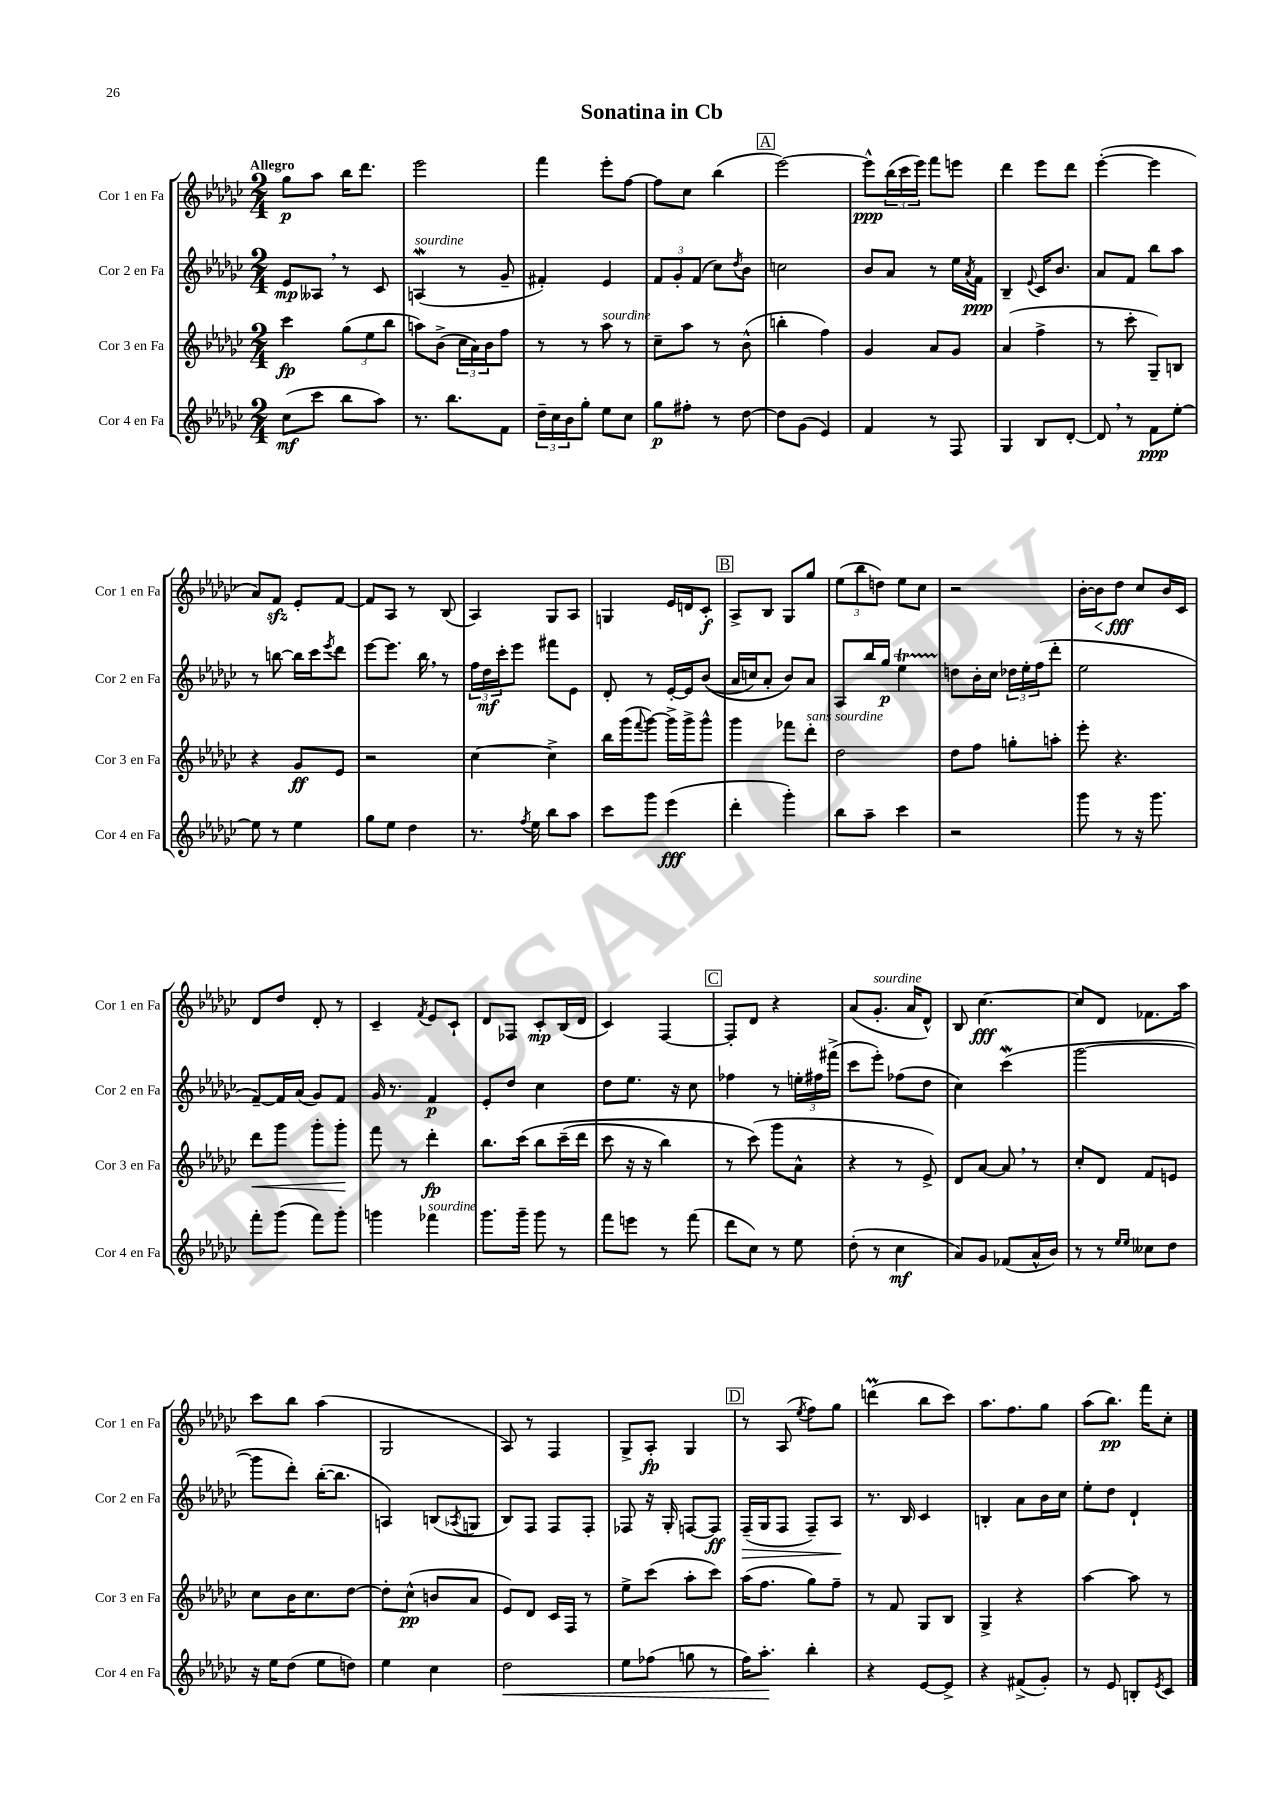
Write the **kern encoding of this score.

**kern	**kern	**kern	**kern
*staff4	*staff3	*staff2	*staff1
*clefG2	*clefG2	*clefG2	*clefG2
*k[b-e-a-d-g-c-]	*k[b-e-a-d-g-c-]	*k[b-e-a-d-g-c-]	*k[b-e-a-d-g-c-]
*M2/4	*M2/4	*M2/4	*M2/4
(8cc-	4ccc-	8e-	8gg-
8ccc-	.	8A--	8aa-
8bb-	(12gg-	8r	16bb-
.	.	.	8.ddd-
.	12ee-	.	.
8aa-)	.	8c-	.
.	12bb-	.	.
=	=	=	=
8.r	8aa)	(4A	2eee-
.	(8b-^	.	.
8.bb-	.	.	.
.	24cc-	8r	.
.	24a-)	.	.
.	24b-	.	.
8f	8ff	8g-~	.
=	=	=	=
24dd-~	8r	4f#')	4fff
24cc-	.	.	.
24b-	.	.	.
8gg-'	8r	.	.
8ee-	8aa-	4e-	8eee-'
8cc-	8r	.	[8ff
=	=	=	=
8gg-	8cc-~	12f	8ff]
.	.	12g-'	.
8ff#'	8aa-	.	8cc-
.	.	(12f	.
8r	8r	8cc-)	(4bb-
.	.	8qdd-	.
[8dd-	(8b-^^	8b-	.
=	=	=	=
8dd-]	4bb'	2cc	[2eee-)
(8g-	.	.	.
4e-)	4ff)	.	.
=	=	=	=
4f	4g-	8b-	8eee-^^]
.	.	8a-	(24bb-
.	.	.	24ccc-
.	.	.	24eee-)
8r	8a-	8r	8fff
8F	8g-	16ee-	8eee
.	.	8qa-	.
.	.	16f	.
=	=	=	=
4G-	(4a-	4B-~	4ddd-
.	.	8qqe-	.
8B-	4ff^	16c-	8eee-
.	.	8.b-	.
[8d-'	.	.	8ddd-
=	=	=	=
8d-]	8r	8a-	([4eee-'
8r	8ccc-'	8f	.
8f	8G-~)	8bb-	4eee-]
[8ee-'	8B	8aa-	.
=	=	=	=
8ee-]	4r	8r	8a-)
8r	.	[8bb	8f
4ee-	8g-	16bb]	8e-'
.	.	16ccc-	.
.	.	8qeee-	.
.	8e-	8ddd-	[8f
=	=	=	=
8gg-	2r	[8eee-	8f]
8ee-	.	8.eee-]	8A-
4dd-	.	.	8r
.	.	16bb-	.
.	.	8r	(8B-
=	=	=	=
8.r	[4cc-	24ff	4A-)
.	.	24dd-	.
.	.	24ccc-'	.
.	.	8eee-	.
8qff	.	.	.
16ee-	.	.	.
8bb-	4cc-^]	8fff#	8G-
8aa-	.	8e-	8A-
=	=	=	=
8ccc-	16bb-	8d-'	4G
.	(16ggg-	.	.
.	8qqfff	.	.
8ggg-	[8ggg-)	8r	.
(4eee-	16ggg-^]	[16e-'	16e-
.	16ggg-^	16e-]	16d
.	8ggg-^^	&((8b-	8c-'
=	=	=	=
4ddd-'	4ggg-	16a-	8A-^
.	.	16cc)	.
.	.	8a-'	8B-
4ggg-')	8fff-	8b-&)	8G-
.	8ddd-'	8a-	8gg-
=	=	=	=
8bb-	2dd-	8A-	(12ee-
.	.	.	12bb-
8aa-~	.	16bb-	.
.	.	.	12dd)
.	.	16gg-	.
4ccc-	.	4ee-	8ee-
.	.	.	8cc-
=	=	=	=
2r	8dd-	8dd	2r
.	8ff	16b-'	.
.	.	16cc-	.
.	8gg'	24dd-	.
.	.	24ee-'	.
.	.	(24ff	.
.	8aa'	8ddd-'	.
=	=	=	=
8ggg-	8eee-'	2ee-	[16b-'
.	.	.	16b-]
8r	4.r	.	8dd-
16r	.	.	8cc-
8.ggg-	.	.	.
.	.	.	16b-
.	.	.	16c-
=	=	=	=
8fff'	8ddd-	[8f~)	8d-
(8ggg-	8ggg-	16f]	8dd-
.	.	(16a-	.
8fff)	8ggg-'	8g-)	8d-'
8ggg-'	8ggg-'	8f	8r
=	=	=	=
4ggg	8fff	16g-	4c-~
.	.	8.r	.
.	8r	.	.
.	.	.	8qf
4fff-	4ddd-'	4f	8e-
.	.	.	8c-`
=	=	=	=
8.ggg-	8.bb-	8e-'	8d-
.	.	8dd-	8F-
16ggg-~	&(16ccc-	.	.
8ggg-	8bb-	4cc-	8c-'
8r	(16ccc-~	.	(16B-
.	16ddd-	.	16d-
=	=	=	=
8fff	8ccc-	8dd-	4c-)
8eee	16r	8.ee-	.
.	16r	.	.
8r	4bb-)	.	[4F
.	.	16r	.
(8fff	.	8cc-	.
=	=	=	=
8ddd-	8r	4ff-	8F']
8cc-)	(8ccc-&)	.	8d-
8r	8ggg-	8r	4r
8ee-	8a-^^	24ee'	.
.	.	24ff#	.
.	.	(24fff#^	.
=	=	=	=
(8dd-'	4r	8ccc-	(8a-
8r	.	8eee-')	8.g-'
4cc-	8r	(8ff-	.
.	.	.	16a-
.	8e-^)	8dd-	8d-^^)
=	=	=	=
8a-)	8d-	4cc-)	8B-
8g-	[8a-	.	[4.cc-
(8f-	8a-]	(4ccc-	.
16a-^^	8r	.	.
16b-)	.	.	.
=	=	=	=
8r	8cc-'	[2ggg-	8cc-]
8r	8d-	.	8d-
16qqee-	.	.	.
16qqee-	.	.	.
8cc--	8f	.	8.f-
8dd-	8e	.	.
.	.	.	16aa-
=	=	=	=
16r	8cc-	8ggg-]	8ccc-
16ee-	.	.	.
(8dd-	16b-	8ddd-')	8bb-
.	8.cc-	.	.
8ee-	.	([16bb-'	(4aa-
.	.	8.bb-]	.
8dd)	[8dd-	.	.
=	=	=	=
4ee-	8dd-']	4A)	2G-
.	(8cc-^^	.	.
4cc-	8b	(8B	.
.	.	8qA-	.
.	8a-	8G	.
=	=	=	=
2dd-	8e-)	8B-)	8A-)
.	8d-	8F	8r
.	16c-	8F	4F
.	16F	.	.
.	8r	8F'	.
=	=	=	=
8ee-	8ee-^	8F-	8G-^
(8ff-	(8ccc-	16r	8A-'
.	.	16G-'	.
8gg	8aa-'	[8F	4G-
8r	8ccc-)	8F]	.
=	=	=	=
16ff)	(16aa-	(16F~	8r
8.aa-'	8.ff	16G-	.
.	.	8F	(8A-
.	.	.	8qee-
4bb-'	8gg-)	8F~)	8ff)
.	8ff~	8A-	8gg-
=	=	=	=
4r	8r	8.r	(4ddd
.	8f	.	.
.	.	16B-	.
[8e-	8G-	4c-	8bb-
8e-^]	8B-	.	8ccc-)
=	=	=	=
4r	4G-^	4B'	8.aa-
.	.	.	8.ff
(8f#^	4r	8a-	.
8g-')	.	16b-	8gg-
.	.	16cc-	.
=	=	=	=
8r	[4aa-	8ee-'	(8aa-
8e-	.	8dd-	8.bb-)
8B'	8aa-]	4d-`	.
.	.	.	16fff
8qe-	.	.	.
8c-	8r	.	8cc-'
==	==	==	==
*-	*-	*-	*-
